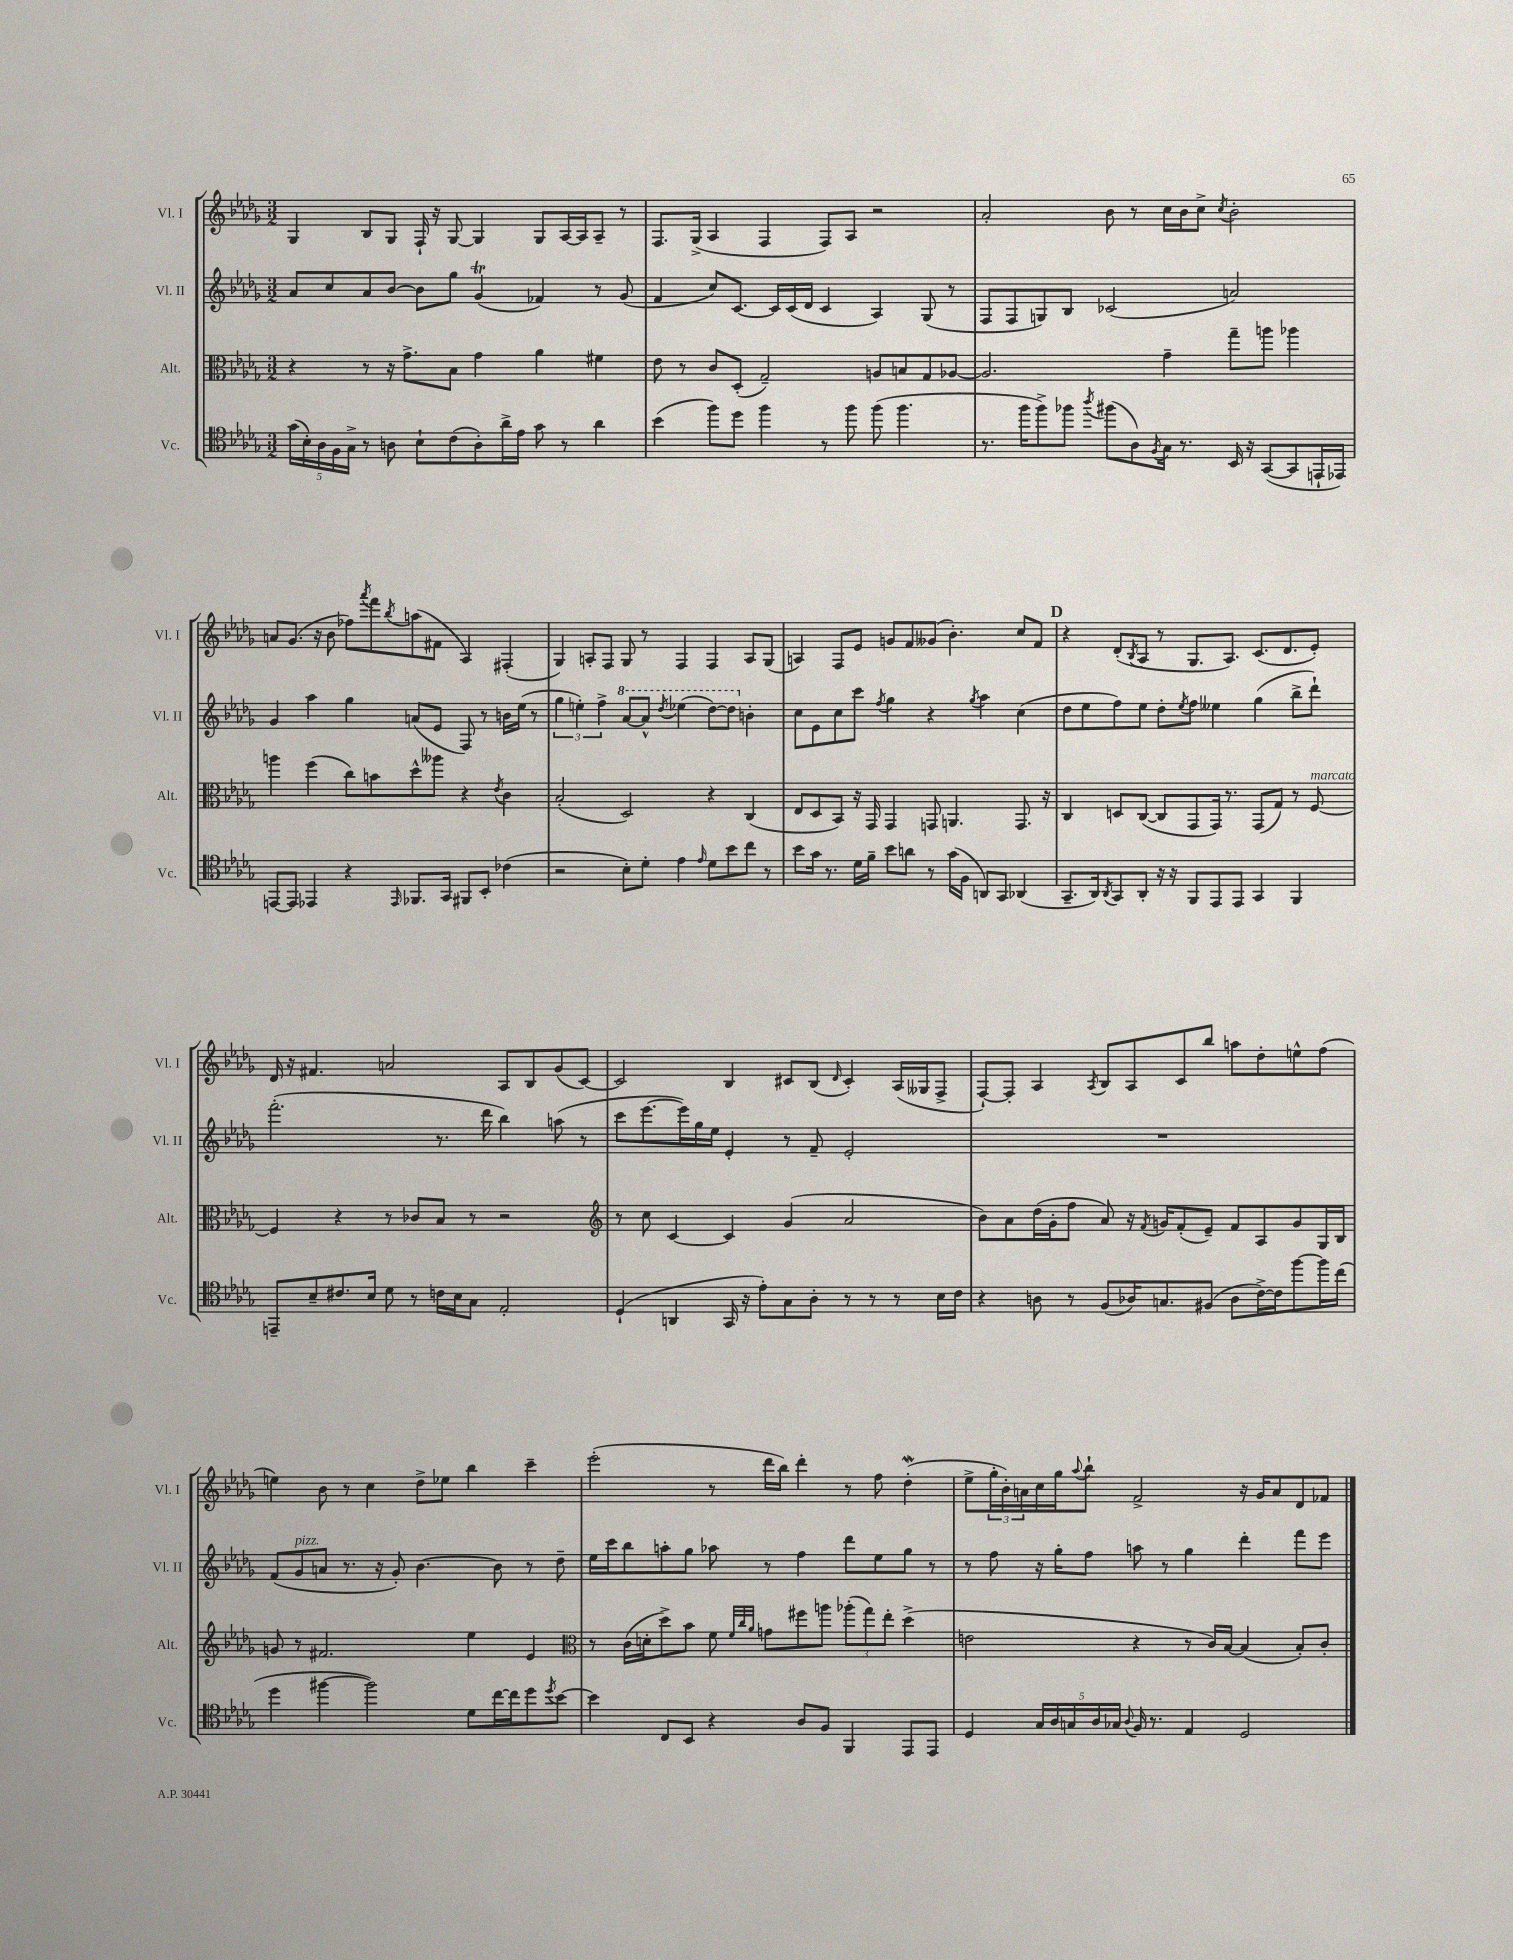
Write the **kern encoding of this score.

**kern	**kern	**kern	**kern
*part4	*part3	*part2	*part1
*staff4	*staff3	*staff2	*staff1
*I"Vc.	*I"Alt.	*I"Vl. II	*I"Vl. I
*I'Vc.	*I'Alt.	*I'Vl. II	*I'Vl. I
*clefC4	*clefC3	*clefG2	*clefG2
*k[b-e-a-d-g-]	*k[b-e-a-d-g-]	*k[b-e-a-d-g-]	*k[b-e-a-d-g-]
*M3/2	*M3/2	*M3/2	*M3/2
=23	=23	=23	=23
(20g-\LL	4r	8a-/L	4G-/
20B-'\)	.	.	.
20A-\	.	.	.
.	.	8cc/	.
20F\	.	.	.
20G-^\JJ	.	.	.
8r	8r	8a-/	8B-/L
8An\	16r	[8b-/J	8G-/J
.	8.g-^\L	.	.
8B-`\L	.	8b-\L]	16F`/
.	.	.	16r
(8c\	8B-\J	8gg-\J	[8G-/
8A'\)	4g-\	(4g-T/	4G-/]
16a-^\L	.	.	.
16e-\JJ	.	.	.
8g-\	4a-\	4f-X/)	8G-/L
8r	.	.	[16A-/L
.	.	.	16A-/J]
4a-\	4f#X\	8r	8A-~/J
.	.	(8g-/	8r
=24	=24	=24	=24
(4b-\	8e-\	4f/	8.F/L
.	8r	.	.
.	.	.	(16G-^/Jk
8ff\L)	8c/L	8cc/L)	4A-/
8dd-\J	(8D-'/J	[8.c/J	.
4ff\	2G-~/)	.	4F/
.	.	16c/LL]	.
.	.	(16c/	.
.	.	16d-/JJ	.
8r	.	4c/	8F/L)
8ff\	.	.	8A-/J
(8ff\	8An/L	4A-/)	2r
4.ff\	8Bn/	.	.
.	8G-/	(8G-/	.
.	[8A-X/J	8r	.
=25	=25	=25	=25
8.r	2.A-/]	8F/L	2a-'/
.	.	8F/	.
16ff\KL	.	.	.
8ff^\)	.	8Gn/)	.
8ff-X\J	.	8B-/J	.
8qaa-/	.	.	.
(8ff#X\L	.	(2c-X/	8b-\
8A-\)	.	.	8r
8qF/	.	.	.
16G-\Jk	4g-~\	.	16cc\LL
8.r	.	.	16b-\J
.	.	.	8cc^\J
.	.	.	8qcc/
16BB-/	8gg-~\L	2an/)	2b-'\
16r	.	.	.
([8GG-/L	8aan\J	.	.
8GG-/]	4aa-X\	.	.
16EEn`/L	.	.	.
16EE-X/JJ)	.	.	.
!!LO:LB:g=z
=26	=26	=26	=26
[8EEn/L	4aan\	4g-/	8an/L
8EE/J]	.	.	(8.g-/J
4EE-X/	(4ff\	4aa-\	.
.	.	.	16r
.	.	.	8b-\
4r	8cc\L)	4gg-\	8ff-X\L)
.	.	.	8qaaa-/
.	8bn\	.	8fff\
16qqEE-/	.	.	8qbb-/
8.FF-X/L	8dd-^^\	(8an/L	(8aan\
.	8aa--X\J	8e-/J	8f#X\J
16GG-/Jk	.	.	.
8FF#X/L	4r	8F/)	4A-/)
8BB-'/J	.	8r	.
.	8qe-/	.	.
(4c-X\	4c\	16bn\LL	(4F#X'/
.	.	(16ee-\JJ	.
.	.	8r	.
=27	=27	=27	=27
2r	(2B-'/	6gg-\	4G-/)
.	.	6een'\)	.
.	.	.	8An'/L
.	.	6ff^\	.
.	.	.	8F/J
*	*	*8va	*
8B-'\L)	2D-/)	[8aa-/L	8G-/
8d-'\J	.	8aa-^^/J]	8r
.	.	8qddd-/	.
4e-\	.	(4eee-X\	4F/
16qqe-/	.	.	.
8d-\L	4r	[8ddd-\L)	4F/
8b-\	.	8ddd-\J]	.
*	*	*X8va	*
8cc\J	(4C/	4bn'\	8A/L
8r	.	.	(8G-/J
=28	=28	=28	=28
8b-\L	8E-/L	8cc\L	4An/)
16g-\Jk	8D-/	8e-\	.
8.r	.	.	.
.	8BB-/J)	8cc\	8F/L
16d-\LL	16r	8ccc\J	8e-/J
16f~\JJ	16GG-/	.	.
.	.	8qff/	.
8b-\L	4GG-/	4gg-\	8gn/L
8an\J	.	.	8f/
8r	8GGn/	4r	(8g--X/J
(16g-\LL	4.AAn/	.	4.b-'\)
16F\JJ	.	.	.
.	.	8qgg-/	.
8AAn/L)	.	4aa-\	.
8GG-/J	.	.	.
(4AA-X/	8.GG/	(4cc\	8cc/L
.	.	.	8f/J
.	16r	.	.
!!LO:REH:place=s1:t=D
=29	=29	=29	=29
8.GG-~/L	4C/	8dd-\L	4r
.	.	8ee-\	.
16AA-/k)	.	.	.
8qAA-/	.	.	.
8GG-/	8Dn/L	8ff\)	(8d-'/L
.	.	.	8qB-/
8AA-'/J	([8C/J	8ee-\J	8A-/J
16r	8C/L]	8dd-'\L	8r
16r	.	.	.
.	.	8qee-/	.
8FF/L	8GG-/	8ff\J	8.G-/L
8EE-/	16GG-/Jk)	4ee--X\	.
.	8.r	.	8.A-/J)
8EE-/J	.	.	.
4GG-/	(8GG-/L	(4gg-\	(8.c/L
.	8G-/J)	.	.
.	.	.	8.d-/
4FF/	8r	8bb-^\L	.
!	!LO:TX:a:i:t=marcato	!	!
.	[8F/	8ddd-`\J)	8e-'/J)
!!LO:LB:g=z
=30	=30	=30	=30
8EEn~/L	4F/]	(2.fff'\	16d-/
.	.	.	16r
8B-~/	.	.	4.f#X/
8.c#X/	4r	.	.
16B-/Jk	.	.	.
8d-\	8r	.	2an/
8r	8c-X/L	.	.
16cn\LL	8B-/J	8.r	.
16B-\J	.	.	.
8G-\J	8r	.	.
.	.	16ddd-\	.
2E-'/	2r	4bb-\)	8A-/L
.	.	.	8B-/
.	.	(8aan\	(8g-/
.	.	8r	[8c/J)
=31	=31	=31	=31
*	*clefG2	*	*
(4D-`/	8r	8ccc\L	2c/]
.	8cc\	[8.eee-\	.
4AAn/	[4c/	.	.
.	.	16eee-\L])	.
.	.	16gg-\	.
.	.	16ee-\JJ	.
16GG-/	4c/]	4e-'/	4B-/
16r	.	.	.
8e-'\L)	.	.	.
8G-\	(4g-/	8r	8c#X/L
8A-'\J	.	8f~/	(8B-/J
.	.	.	16qqd-/
8r	2a-/	2e-'/	4c#'/)
8r	.	.	.
8r	.	.	(16A-/LL
.	.	.	16G--X/J
16B-\LL	.	.	8F^/J
16c\JJ	.	.	.
=32	=32	=32	=32
4r	8b-\L)	1.r	[8F`/L)
.	8a-\	.	8F'/J]
8An\	(16dd-\L	.	4A-/
.	16g-'\J	.	.
8r	8ff\J	.	.
.	.	.	8qA-/
(8F/L	8a-/)	.	8B-/L
16A-X/K)	16r	.	8A-/
.	8qf/	.	.
8.Gn/	16gn/KL	.	.
.	(8f'/	.	8c/
(8F#X/J	8e-~/J)	.	8bb-/J
8A-\L	8f/L	.	8aan\L
[16c^\L)	8A-/	.	8dd-'\
16c\J]	.	.	.
[8ff\	8g/	.	8een^^\
16ff\L]	16G-/L	.	(8ff\J
(16cc\JJ	16B-/JJ	.	.
!!LO:LB:g=z
=33	=33	=33	=33
4dd-\	8gn/	(8f/L	4een\)
!	!	!LO:TX:a:i:t=pizz.	!
.	8r	8g-/	.
[4ff#X\	2.f#X/	8an/J	8b-\
.	.	8.r	8r
2ff#\])	.	.	4cc\
.	.	16r	.
.	.	8g-'/)	.
.	.	[4.b-\	8dd-^\L
.	.	.	8ee-X\J
8d-\L	4ee-\	.	4bb-\
[16cc\L	.	8b-\]	.
16cc\J]	.	.	.
8dd-\	4e-/	8r	4ccc~\
8qdd-/	.	.	.
[8b-\J	.	8dd-~\	.
=34	=34	=34	=34
*	*clefC3	*	*
4b-\]	8r	16ee-\LL	(2eee-'\
.	.	16ccc\J	.
.	(16c\LL	8bb-\	.
.	16dn'\J	.	.
8C/L	8dd-^\)	8aan'\	.
8BB-/J	8b-\J	8gg-\J	.
4r	8f\	8aa-X\	8r
.	32qqf/LLL	.	.
.	32qqcc/	.	.
.	32qqa-/JJJ	.	.
.	8gn\L	8r	16ddd-\LL
.	.	.	16bb-\JJ)
8A-/L	8ff#X\	4ff\	4ddd-'\
8F/J	8aan\J	.	.
4FF/	(12aa-X'\L	8ddd-\L	8r
.	12gg-\)	.	.
.	.	8ee-\	8ff\
.	12ee-'\J	.	.
8EE-/L	(4dd-^\	8gg-\J	(4dd-w'\
8EE-/J	.	8r	.
=35	=35	=35	=35
4D-/	2en\	8r	8ee-^\L
.	.	8ff\	24gg-'\L
.	.	.	24b-'\)
.	.	.	24an\
20G-/LL	.	16r	16cc\
20A-/	.	.	.
.	.	16gg-'\KL	16gg-\J
20Gn/	.	.	.
.	.	.	8qqaa-/
.	.	8ff\J	8bb-`\J
20A-/	.	.	.
20G-X/JJ	.	.	.
8qqA-/	.	.	.
16F/	4r	8aan\	2f^/
8.r	.	.	.
.	.	8r	.
4E-/	8r	4gg-\	.
.	16c/LL)	.	.
.	[16B-/JJ	.	.
2D-/	(4B-/]	4ddd-'\	16r
.	.	.	16g-/KL
.	.	.	8a/
.	8B-'/L)	8fff\L	8d-/
.	8c'/J	8eee-\J	8f-X/J
==	==	==	==
*-	*-	*-	*-
